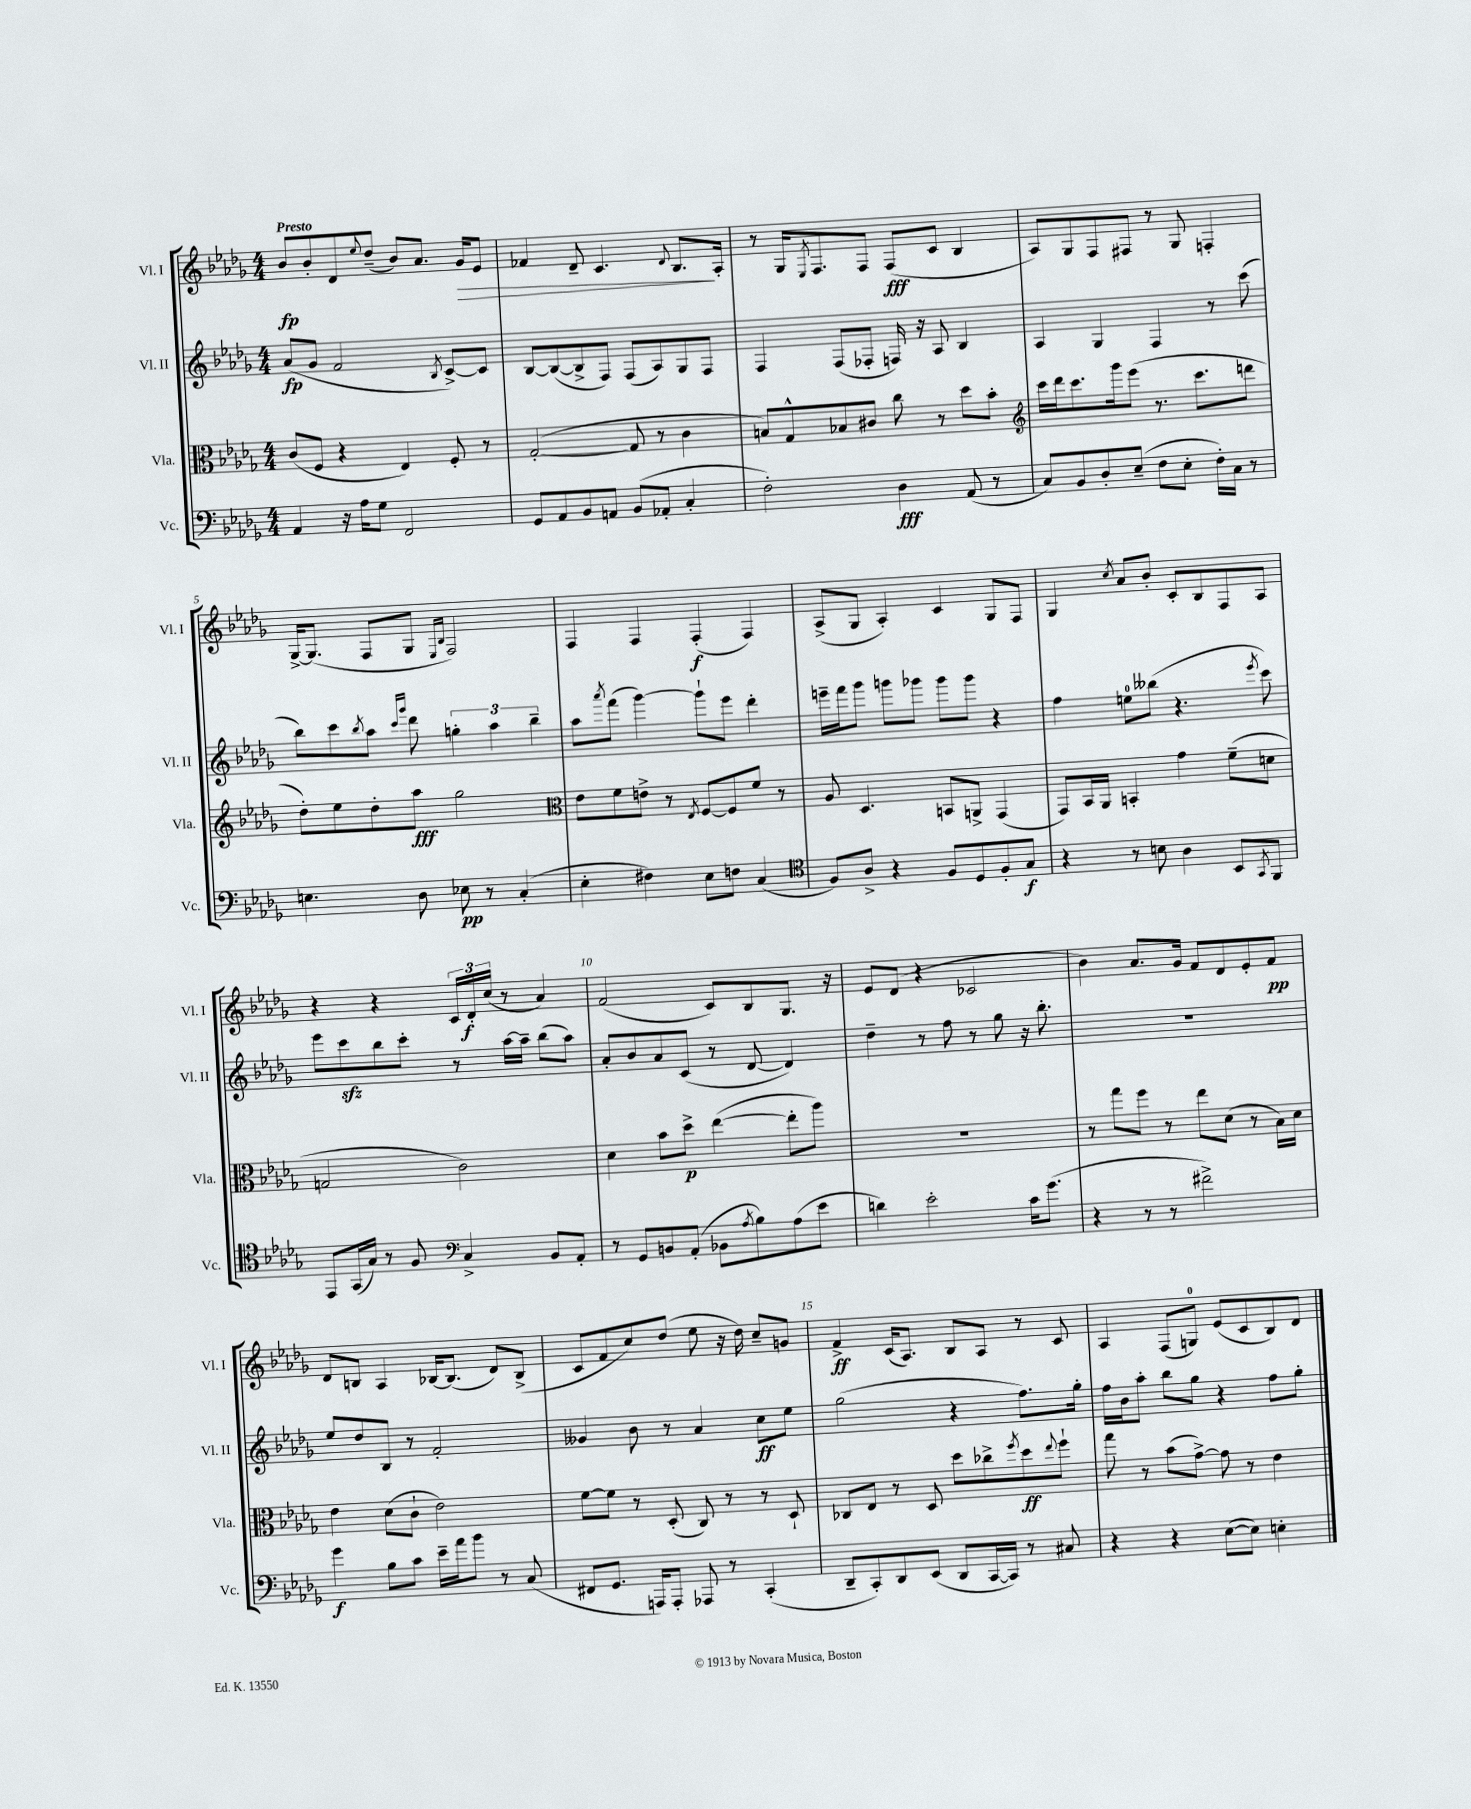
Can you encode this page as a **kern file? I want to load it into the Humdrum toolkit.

**kern	**kern	**kern	**kern
*staff4	*staff3	*staff2	*staff1
*clefF4	*clefC3	*clefG2	*clefG2
*k[b-e-a-d-g-]	*k[b-e-a-d-g-]	*k[b-e-a-d-g-]	*k[b-e-a-d-g-]
*M4/4	*M4/4	*M4/4	*M4/4
4AA-/	(8c/L	(8a-/L	8b-/L
.	8F/J	8g-/J	8b-'/
16r	4r	2f/	8d-/
16A-\LK	.	.	.
.	.	.	8qqee-/
8G-\J	.	.	(8dd-~/J
2FF/	4E-/)	.	8b-/L)
.	.	.	8.a-/J
.	.	8qB-/	.
.	8F'/	[8c^/L)	.
.	.	.	16g-/LK
.	8r	8c/]J	8e-/J
=	=	=	=
8GG-/L	([2G-'/	[8B-/L	4f-/
8AA-/	.	(8B-/_	.
8BB-/	.	8B-^/]	8d-~/
8AA/J	.	8F/J)	4.c/
(8BB-/L	8G-/]	(8F/L	.
8AA-'/J	8r	8A-/)	.
.	.	.	8qqd-/
4C'/	4c\	8G-/	8.B-/L
.	.	8F/J	.
.	.	.	16A-'/Jk
=	=	=	=
2F'\)	8B/L)	4F/	8r
.	8G-^^/	.	16G-/LK
.	.	.	8qE-/
.	.	.	8.F/
.	8B-/	(8F/L	.
.	8c#/J	8F-'/J	8F/J
4D-\	8cc\	16F/)	(8F/L
.	.	16r	.
.	8r	8A-/	8c/J
(8AA-/	8dd-\L	4B-/	4B-/
8r	8b-'\J	.	.
=	=	=	=
*	*clefG2	*	*
8C/L)	16ccc\LL	4A-/	8A-/L)
.	16ddd-\J	.	.
8BB-/	8.ccc\	.	8G-/
8D-'/	.	4G-/	8F/
.	16ggg-\k	.	.
(8E-~/J	(8eee-\J	.	8F#/J
8F\L	8.r	4F/	8r
8E-'\J	.	.	8G-/
.	8.ccc\L	.	.
16F'\LL)	.	8r	4F'/
16C\JJ	.	.	.
8r	8ddd\J	(8ccc\	.
=	=	=	=
4.E\	8dd-'\L)	8bb-\L)	[16G-^/LK
.	.	.	(8.G-/]J
.	8ee-\	8ccc\	.
.	.	8qbb-/	.
.	8dd-'\	8aa-\J	8F/L
.	.	16qqccc/LL	.
.	.	16qqggg-/JJ	.
8D-\	8aa-\J	8ddd-\	8G-/J
.	.	.	16qqE-/LL
.	.	.	16qqB-/JJ
8E-\	2gg-\	6gg'\	2F/)
8r	.	.	.
.	.	6aa-\	.
(4C'/	.	.	.
.	.	6bb-~\	.
=	=	=	=
*	*clefC3	*	*
4E-'\	8e-\L	8aa-\L	4F/
.	.	8qaaa-/	.
.	8f\	(8fff\J	.
4F#\)	8e^\J	[4ggg-\)	4F/
.	8r	.	.
.	8qE-/	.	.
8E-\L	[8F/L	8ggg-`\]L	(4F'/
8F\J	8F/]	8eee-\J	.
(4C/	8f/J	4ddd-'\	4F/)
.	8r	.	.
=	=	=	=
*clefC4	*	*	*
8F/L)	8A-/	16eee~\LL	(8A-^/L
.	.	16fff\J	.
8A-^/J	4.D-/	8ggg-\J	8G-/J
4r	.	8ggg\L	4A-'/)
.	.	8ggg-\J	.
8F/L	8BB/L	8ggg-\L	4c/
8D-/	8AA^/J	8ggg-\J	.
8F'/	(4GG-/	4r	8G-/L
8G-/J	.	.	8F/J
=	=	=	=
4r	8GG-/L)	4ff\	4G-/
.	16BB-/L	.	.
.	16AA-/JJ	.	.
.	.	.	8qcc/
8r	4BB'/	8ee\L	8a-/L
8B\	.	(8bb--\J	8b-'/J
4A-\	4g-\	4.r	8c'/L
.	.	.	8B-/
8BB-/L	(8f~\L	.	8F/
8qGG-/	.	8qeee-/	.
8FF/J	8d\J	8ccc\)	8A-/J
=	=	=	=
8EE-/L	2G/	8eee-\L	4r
(16GG-/L	.	8ccc\	.
16G-/JJ)	.	.	.
8r	.	8bb-\	4r
8F/	.	8ccc'\J	.
*clefF4	*	*	*
4C^/	2c\)	8r	24c/LL
.	.	.	24d-'/
.	.	.	(24cc/JJ
.	.	[16aa-\LL	8r
.	.	16aa-~\]JJ	.
8BB-/L	.	(8bb-\L	4a-/)
8AA-'/J	.	8aa-\J)	.
=	=	=	=
8r	4d-\	8a-'/L	(2f/
8GG-/L	.	8b-/	.
8BB/	8b-\L	8a-/	.
(8AA-'/J	8dd-^\J	(8c/J	.
8BB-\L	([4ee-\	8r	8c/L)
8qA-/	.	.	.
8B-\)	.	[8d-/	8B-/
(8A-\	8ee-'\]L	4d-/])	8.G-/J
8e-\J	8aa-\J)	.	.
.	.	.	16r
=	=	=	=
4d\)	1r	4dd-~\	8e-/L
.	.	.	(8d-/J
2e-'\	.	8r	4r
.	.	8ff\	.
.	.	8r	2c-/
.	.	8gg-\	.
16c\LK	.	16r	.
(8.g-\J	.	8.bb-'\	.
=	=	=	=
4r	8r	1r	4b-\)
.	8gg-\L	.	.
8r	8ff\J	.	8.a-/L
8r	8r	.	.
.	.	.	16g-/Jk
2f#^\)	8ee-\L	.	8f/L
.	(8d-\J	.	8d-/
.	8r	.	8e-'/
.	16B-\LL)	.	8f/J
.	16d-\JJ	.	.
=	=	=	=
4g-\	4e-\	8ee-/L	8d-/L
.	.	8dd-/	8B/J
8B-\L	(8d-\L	8B-/J	4A-/
8c\J	8c`\J	8r	.
16e-~\LL	2e-\)	2f'/	[16B-/LK
16a-\J	.	.	(8.B-/]J
8b-\J	.	.	.
8r	.	.	8d-/L)
(8C/	.	.	(8B-^/J
=	=	=	=
8FF#/L	[8f\L	4g--/	8c/L
8.GG-/J	8f\]J	.	8f/
.	8r	8b-\	8cc/)
16AAA/LK)	.	.	.
8AAA'/J	(8D-'/	8r	(8dd-/J
8AAA-/	8C/)	4a-/	8ee-\
8r	8r	.	16r
.	.	.	16dd-\)
(4CC'/	8r	8cc\L	8cc~/L
.	8D-`/	8ee-\J	8g/J
=	=	=	=
8DD-~/L	8C-/L	(2gg-\	4f^/
8CC'/)	8E-/J	.	.
8DD-/	8r	.	(16c/LK
.	.	.	8.A-/J)
(8EE-/J	8D-/	.	.
8DD-/L	8dd-\L	4r	8B-/L
[16CC/L	8cc-^\	.	8A-/J
16CC/]JJ)	.	.	.
.	8qff/	.	.
8r	8dd-\	8.ff\L)	8r
.	8qqee-/	.	.
8C#/	8ff`\J	.	8c/
.	.	16gg-'\Jk	.
=	=	=	=
4r	8gg-\	16ff\LL	4A-/
.	.	16b-\J	.
.	8r	8aa-'\J	.
4r	(8b-\L	8bb-\L	(8F/L
.	[8g-^\J)	8gg-\J	8G/J)
([8E-\L	8g-\]	4r	(8e-/L
8E-\]J)	8r	.	8c/
4E'\	4e-\	8ff\L	8B-/)
.	.	8gg-'\J	8d-/J
==	==	==	==
*-	*-	*-	*-
